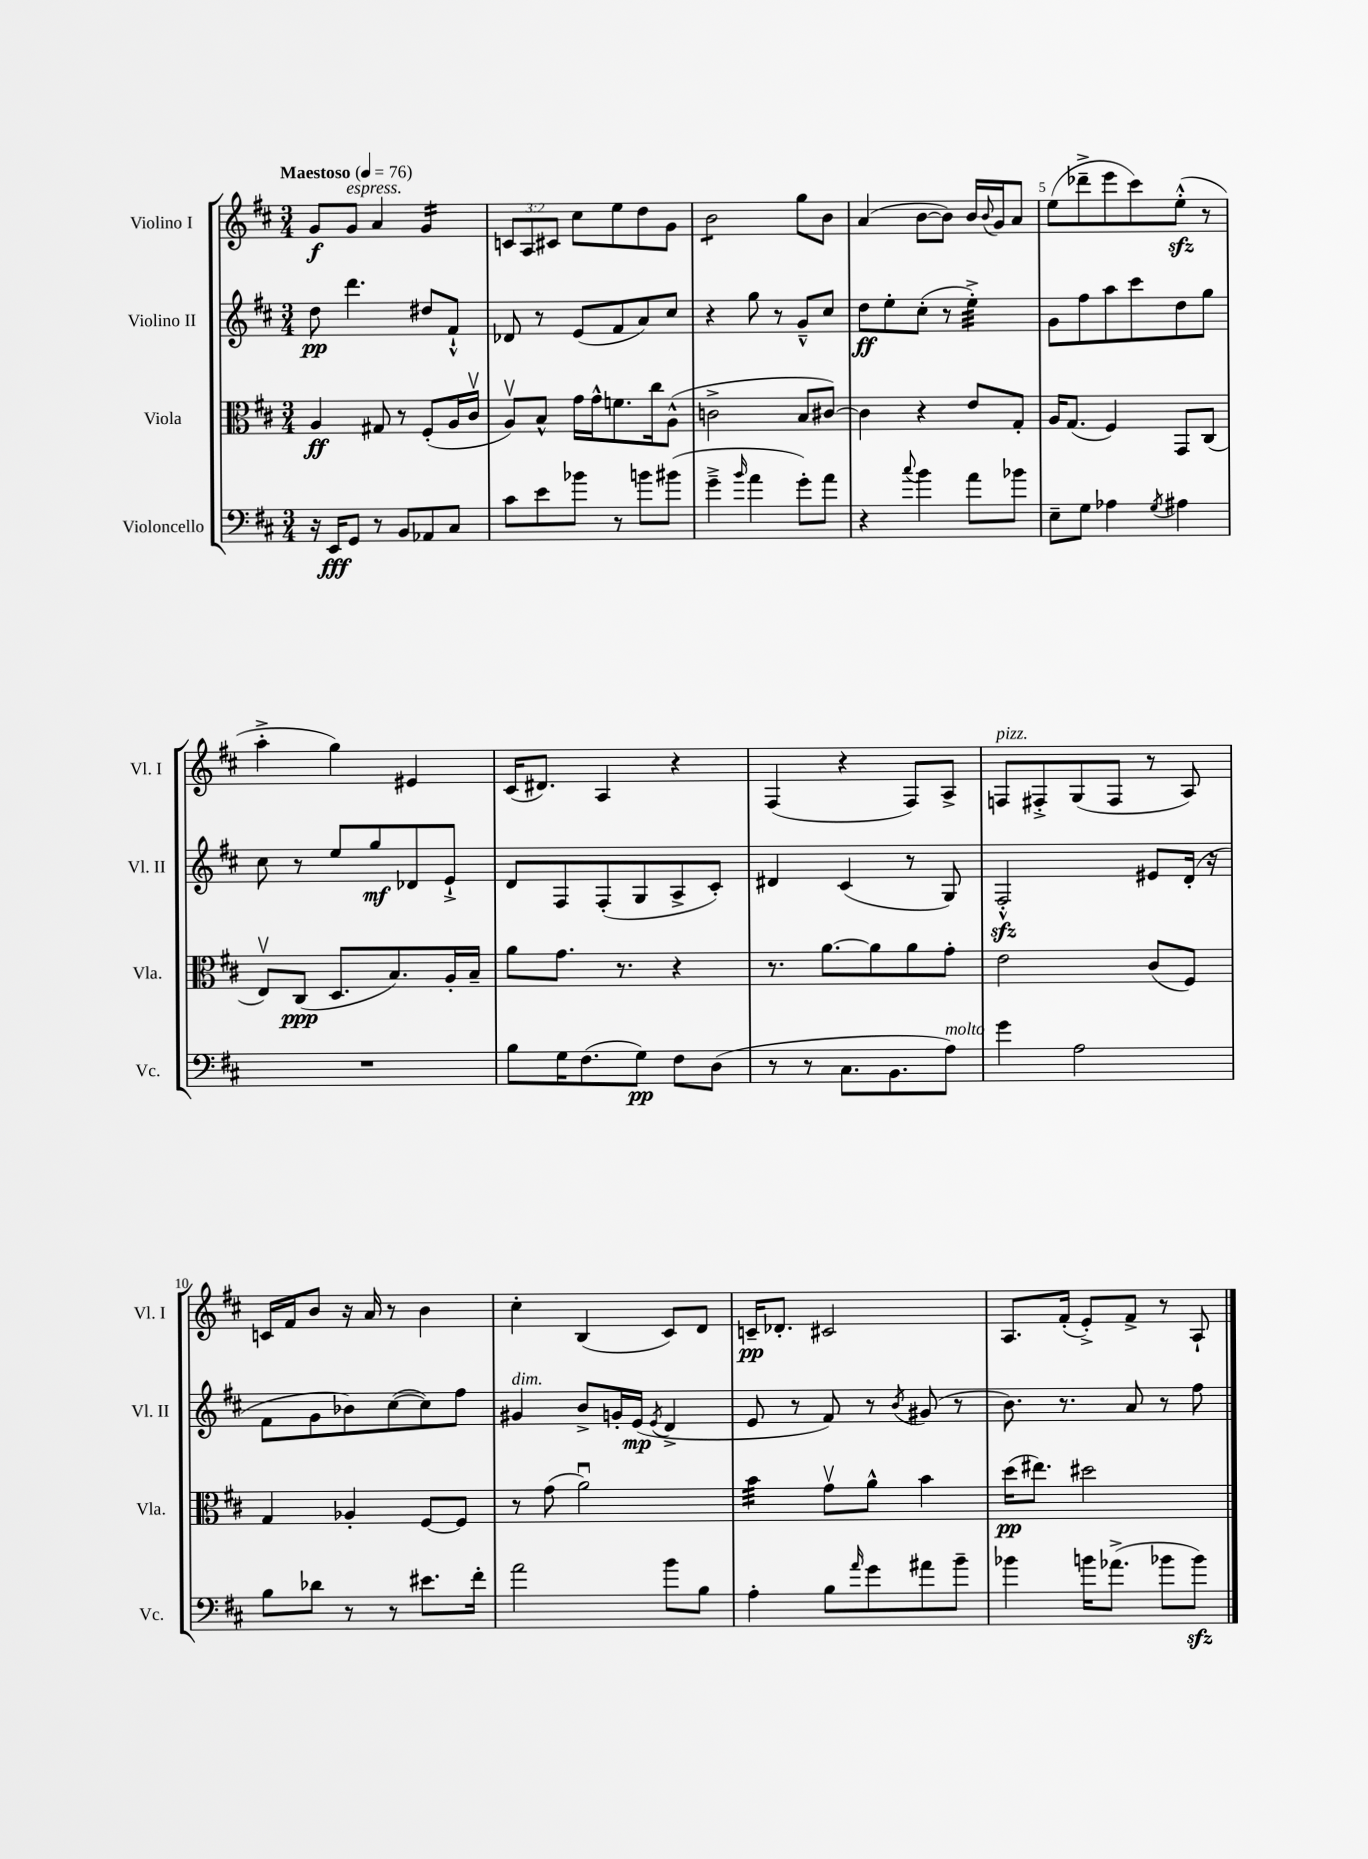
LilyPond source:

<<
\new StaffGroup <<
\new Staff = "s0" \with { instrumentName = "Violino I" shortInstrumentName = "Vl. I" } {
    \clef treble \key d \major \numericTimeSignature \time 3/4 \override Staff.TupletNumber.text = #tuplet-number::calc-fraction-text \tempo "Maestoso" 4 = 76
    g'8\f g'8^\markup { \italic "espress." } a'4 g'4:16 |
    \tuplet 3/2 { c'8 a8 cis'8 } cis''8 e''8 d''8 g'8 |
    b'2:8 g''8 b'8 |
    a'4( b'8~ b'8) b'16 \appoggiatura { b'8 } g'16 a'8 |
    e''8( des'''8---> e'''8 cis'''8) e''8-.-^\sfz( r8 |
    a''4-.-> g''4) eis'4 |
    cis'16( dis'8.) a4 r4 |
    fis4( r4 fis8) a8-> |
    f8^\markup { \italic "pizz." } fis8-.-> g8( fis8 r8 a8) |
    c'16 fis'16 b'8 r16 a'16 r8 b'4 |
    cis''4-. b4( cis'8) d'8 |
    c'16--\pp des'8.-. cis'2 |
    a8. fis'16-.( e'8-.->) fis'8-> r8 a8-! \bar "|." |
}
\new Staff = "s1" \with { instrumentName = "Violino II" shortInstrumentName = "Vl. II" } {
    \clef treble \key d \major \numericTimeSignature \time 3/4
    d''8\pp d'''4. dis''8 fis'8-!-^ |
    des'8 r8 e'8( fis'8 a'8) cis''8 |
    r4 g''8 r8 g'8---^ cis''8 |
    d''8\ff e''8-. cis''8-.( r8 e''4:32-.->) |
    g'8 fis''8 a''8 cis'''8 d''8 g''8 |
    cis''8 r8 e''8 g''8\mf des'8 e'8-!-> |
    d'8 fis8 fis8-.( g8 a8-> cis'8-.) |
    dis'4 cis'4( r8 g8) |
    fis2-.-^\sfz eis'8 d'16-.( r16 |
    fis'8 g'8 bes'8) cis''8~( cis''8) fis''8 |
    gis'4^\markup { \italic "dim." } b'8-> g'16-. e'16\mp( \acciaccatura { e'8 } d'4-> |
    e'8 r8 fis'8) r8 \acciaccatura { b'8 } gis'8( r8 |
    b'8.) r8. a'8 r8 fis''8 \bar "|." |
}
\new Staff = "s2" \with { instrumentName = "Viola" shortInstrumentName = "Vla." } {
    \clef alto \key d \major \numericTimeSignature \time 3/4
    a4\ff gis8 r8 fis8-.( a16 cis'16\upbow |
    a8\upbow) b8-^ g'16 g'16-^ f'8. cis''16 a8-^( |
    c'2-> b8 cis'8~) |
    cis'4 r4 e'8 g8-. |
    a16 g8.( fis4) g,8 cis8( |
    e8\upbow) cis8\ppp( d8. b8.) a16-. b16-- |
    a'8 g'8. r8. r4 |
    r8. a'8.~ a'8 a'8 g'8-. |
    e'2 cis'8( fis8) |
    g4 aes4-. fis8~ fis8 |
    r8 g'8( a'2\downbow) |
    b'4:32 g'8\upbow a'8-^ b'4 |
    d''16\pp( eis''8.) dis''2 \bar "|." |
}
\new Staff = "s3" \with { instrumentName = "Violoncello" shortInstrumentName = "Vc." } {
    \clef bass \key d \major \numericTimeSignature \time 3/4
    r16 e,16\fff g,8 r8 b,8 aes,8 cis8 |
    cis'8 e'8 bes'8 r8 b'8 bis'8( |
    g'4---> \grace { b'16 } a'4 g'8-.) a'8 |
    r4 \appoggiatura { cis''8 } b'4 a'8 bes'8 |
    e8-- g8 aes4 \acciaccatura { g8 } ais4 |
    R2. |
    b8 g16 fis8.( g8\pp) fis8 d8( |
    r8 r8 cis8. b,8. a8^\markup { \italic "molto" }) |
    g'4 a2 |
    b8 des'8 r8 r8 eis'8. fis'16-. |
    a'2 b'8 b8 |
    a4-. b8 \grace { a'16 } g'8 ais'8 b'8-- |
    bes'4 b'16 aes'8.->( bes'8 bes'8\sfz) \bar "|." |
}
>>
>>
\layout { \context { \Score \override BarNumber.break-visibility = ##(#f #t #t) barNumberVisibility = #(every-nth-bar-number-visible 5) } }
